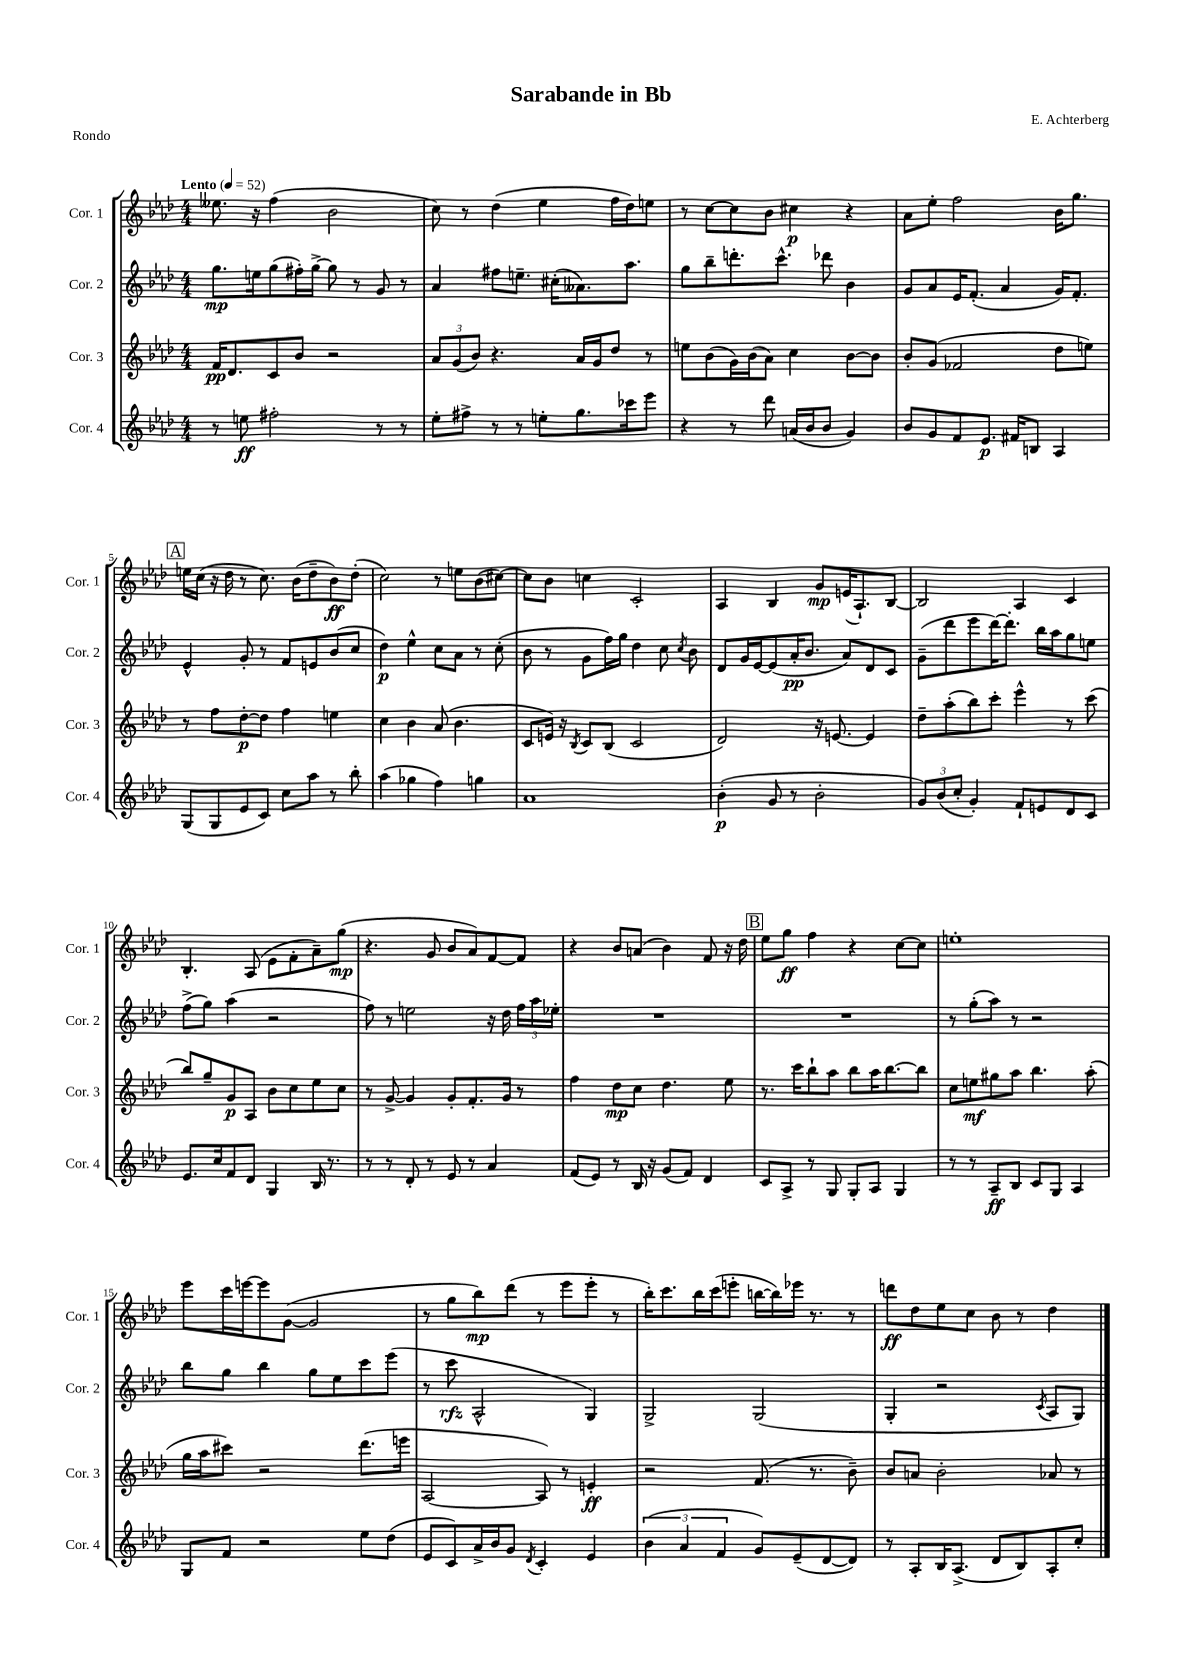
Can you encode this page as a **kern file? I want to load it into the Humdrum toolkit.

**kern	**kern	**kern	**kern
*staff4	*staff3	*staff2	*staff1
*clefG2	*clefG2	*clefG2	*clefG2
*k[b-e-a-d-]	*k[b-e-a-d-]	*k[b-e-a-d-]	*k[b-e-a-d-]
*M4/4	*M4/4	*M4/4	*M4/4
*MM52	*MM52	*MM52	*MM52
8r	16f	8.gg	8.ee--
.	8.d-	.	.
8ee	.	.	.
.	.	16ee	16r
2ff#'	8c	(8gg	(4ff
.	8b-	16ff#')	.
.	.	[16gg^	.
.	2r	8gg]	2b-
.	.	8r	.
8r	.	8g	.
8r	.	8r	.
=	=	=	=
8ee-'	12a-	4a-	8cc)
.	(12g	.	.
8ff#^	.	.	8r
.	12b-)	.	.
8r	4.r	8ff#	(4dd-
8r	.	8.ee~	.
8ee'	.	.	4ee-
.	.	(16cc#'	.
8.gg	16a-	8.a--)	.
.	16g	.	.
.	8dd-	.	16ff
16ccc-	.	8.aa-	16dd-)
8eee-	8r	.	8ee
=	=	=	=
4r	8ee	8gg	8r
.	(8b-	8bb-~	[8cc
8r	16g)	8.ddd'	8cc]
.	(16b-	.	.
8ddd-	8a-)	.	8b-
.	.	8.ccc^^	.
(16a	4cc	.	4cc#
16b-	.	.	.
8b-	.	8ddd-	.
4g)	[8b-	4b-	4r
.	8b-]	.	.
=	=	=	=
8b-	8b-'	8g	8a-
8g	(8g	8a-	8ee-'
8f	2f-	16e-	2ff
.	.	(8.f'	.
8.e-	.	.	.
.	.	4a-	.
16f#	.	.	.
8B	.	.	.
4A-	8dd-	16g)	16b-
.	.	8.f'	8.gg
.	8ee)	.	.
=	=	=	=
(8G	8r	4e-^^	16ee
.	.	.	(16cc
8G	8ff	.	16r
.	.	.	16dd-
8e-	[8dd-'	8g'	8r
8c)	8dd-]	8r	8.cc)
8cc	4ff	8f	.
.	.	.	(16b-
8aa-	.	8e	8dd-~
8r	4ee	(8b-	8b-)
8bb-'	.	8cc	(8dd-'
=	=	=	=
(4aa-	4cc	4dd-)	2cc)
4gg-	4b-	4ee-^^	.
4ff)	(8a-	8cc	8r
.	4.b-	8a-	8ee
4gg	.	8r	(8b-
.	.	(8cc'	[8cc#)
=	=	=	=
1a-	8c	8b-	8cc#]
.	16e)	8r	8b-
.	16r	.	.
.	8qB-	.	.
.	8c	8g	4cc
.	(8B-	16ff)	.
.	.	16gg	.
.	2c	4dd-	2c'
.	.	8cc	.
.	.	8qcc	.
.	.	8b-	.
=	=	=	=
(4b-'	2d-)	8d-	4A-
.	.	16g	.
.	.	[16e-	.
8g	.	(8e-]	4B-
8r	.	16a-'	.
.	.	8.b-	.
2b-'	16r	.	8g
.	[8.e	.	.
.	.	8a-)	(16e
.	.	.	8.A-`)
.	4e]	8d-	.
.	.	8c	[8B-
=	=	=	=
12g)	8dd-~	(8g~	2B-]
(12b-	.	.	.
.	(8aa-'	8ddd-	.
12cc'	.	.	.
4g')	8bb-)	8eee-	.
.	8ccc'	[16ddd-)	.
.	.	8.ddd-']	.
8f`	4eee-^^	.	4A-
8e	.	16bb-	.
.	.	16aa-	.
8d-	8r	8gg	4c
8c	(8ccc	8ee	.
=	=	=	=
8.e-	8bb-)	(8ff^	4.B-'
.	8gg~	8gg)	.
16cc	.	.	.
8f	8g	(4aa-	.
8d-	8A-	.	(8A-
4G	8b-	2r	8e-
.	8cc	.	8f'
16B-	8ee-	.	8a-~)
8.r	.	.	.
.	8cc	.	(8gg
=	=	=	=
8r	8r	8ff)	4.r
8r	[8g^	8r	.
8d-'	4g]	2ee	.
8r	.	.	8g
8e-	8g'	.	8b-
8r	8.f'	.	8a-)
4a-	.	16r	[8f
.	16g	16dd-	.
.	8r	24ff	8f]
.	.	24aa-	.
.	.	24ee-'	.
=	=	=	=
(8f	4ff	1r	4r
8e-)	.	.	.
8r	8dd-	.	8b-
16B-	8cc	.	(8a
16r	.	.	.
(8g	4.dd-	.	4b-)
8f)	.	.	.
4d-	.	.	8f
.	8ee-	.	16r
.	.	.	16dd-
=	=	=	=
8c	8.r	1r	8ee-
8A-^	.	.	8gg
.	16ccc	.	.
8r	8bb-`	.	4ff
8G	8aa-	.	.
8G'	8bb-	.	4r
8A-	16aa-	.	.
.	[8.bb-	.	.
4G	.	.	[8cc
.	8bb-]	.	8cc]
=	=	=	=
8r	8cc	8r	1ee'
8r	8ee	(8gg'	.
8A-~	8gg#	8aa-)	.
8B-	8aa-	8r	.
8c	4.bb-	2r	.
8G	.	.	.
4A-	.	.	.
.	(8aa-'	.	.
=	=	=	=
8G	16gg	8bb-	8eee-
.	16aa-	.	.
8f	8ccc#)	8gg	16ccc
.	.	.	[16eee
2r	2r	4bb-	8eee]
.	.	.	([8g
.	.	8gg	2g]
.	.	8ee-	.
8ee-	(8.ddd-	8ccc	.
(8dd-	.	(8eee-	.
.	16eee	.	.
=	=	=	=
8e-	[2A-	8r	8r
8c)	.	8ccc	8gg
16a-^	.	2A-^^	8bb-)
16b-	.	.	.
8g	.	.	(8ddd-
8qd-	.	.	.
4c'	8A-])	.	8r
.	8r	.	8eee-
4e-	4e'	4G)	8eee-'
.	.	.	8r
=	=	=	=
(6b-	2r	2G^	16bb-')
.	.	.	8.ccc
6a-	.	.	.
.	.	.	16bb-
.	.	.	(16ccc
6f	.	.	.
.	.	.	8eee'
8g)	(8.f	(2G	[16bb
.	.	.	16bb])
(8e-~	.	.	16eee-
.	8.r	.	8.r
[8d-	.	.	.
8d-])	8b-~)	.	8r
=	=	=	=
8r	8b-	4G'	8ddd
8A-'	8a	.	8dd-
16B-	2b-'	2r	8ee-
(8.A-^	.	.	.
.	.	.	8cc
8d-	.	.	8b-
8B-)	.	.	8r
.	.	8qc	.
8A-'	8a-	8A-	4dd-
8cc'	8r	8G)	.
==	==	==	==
*-	*-	*-	*-
